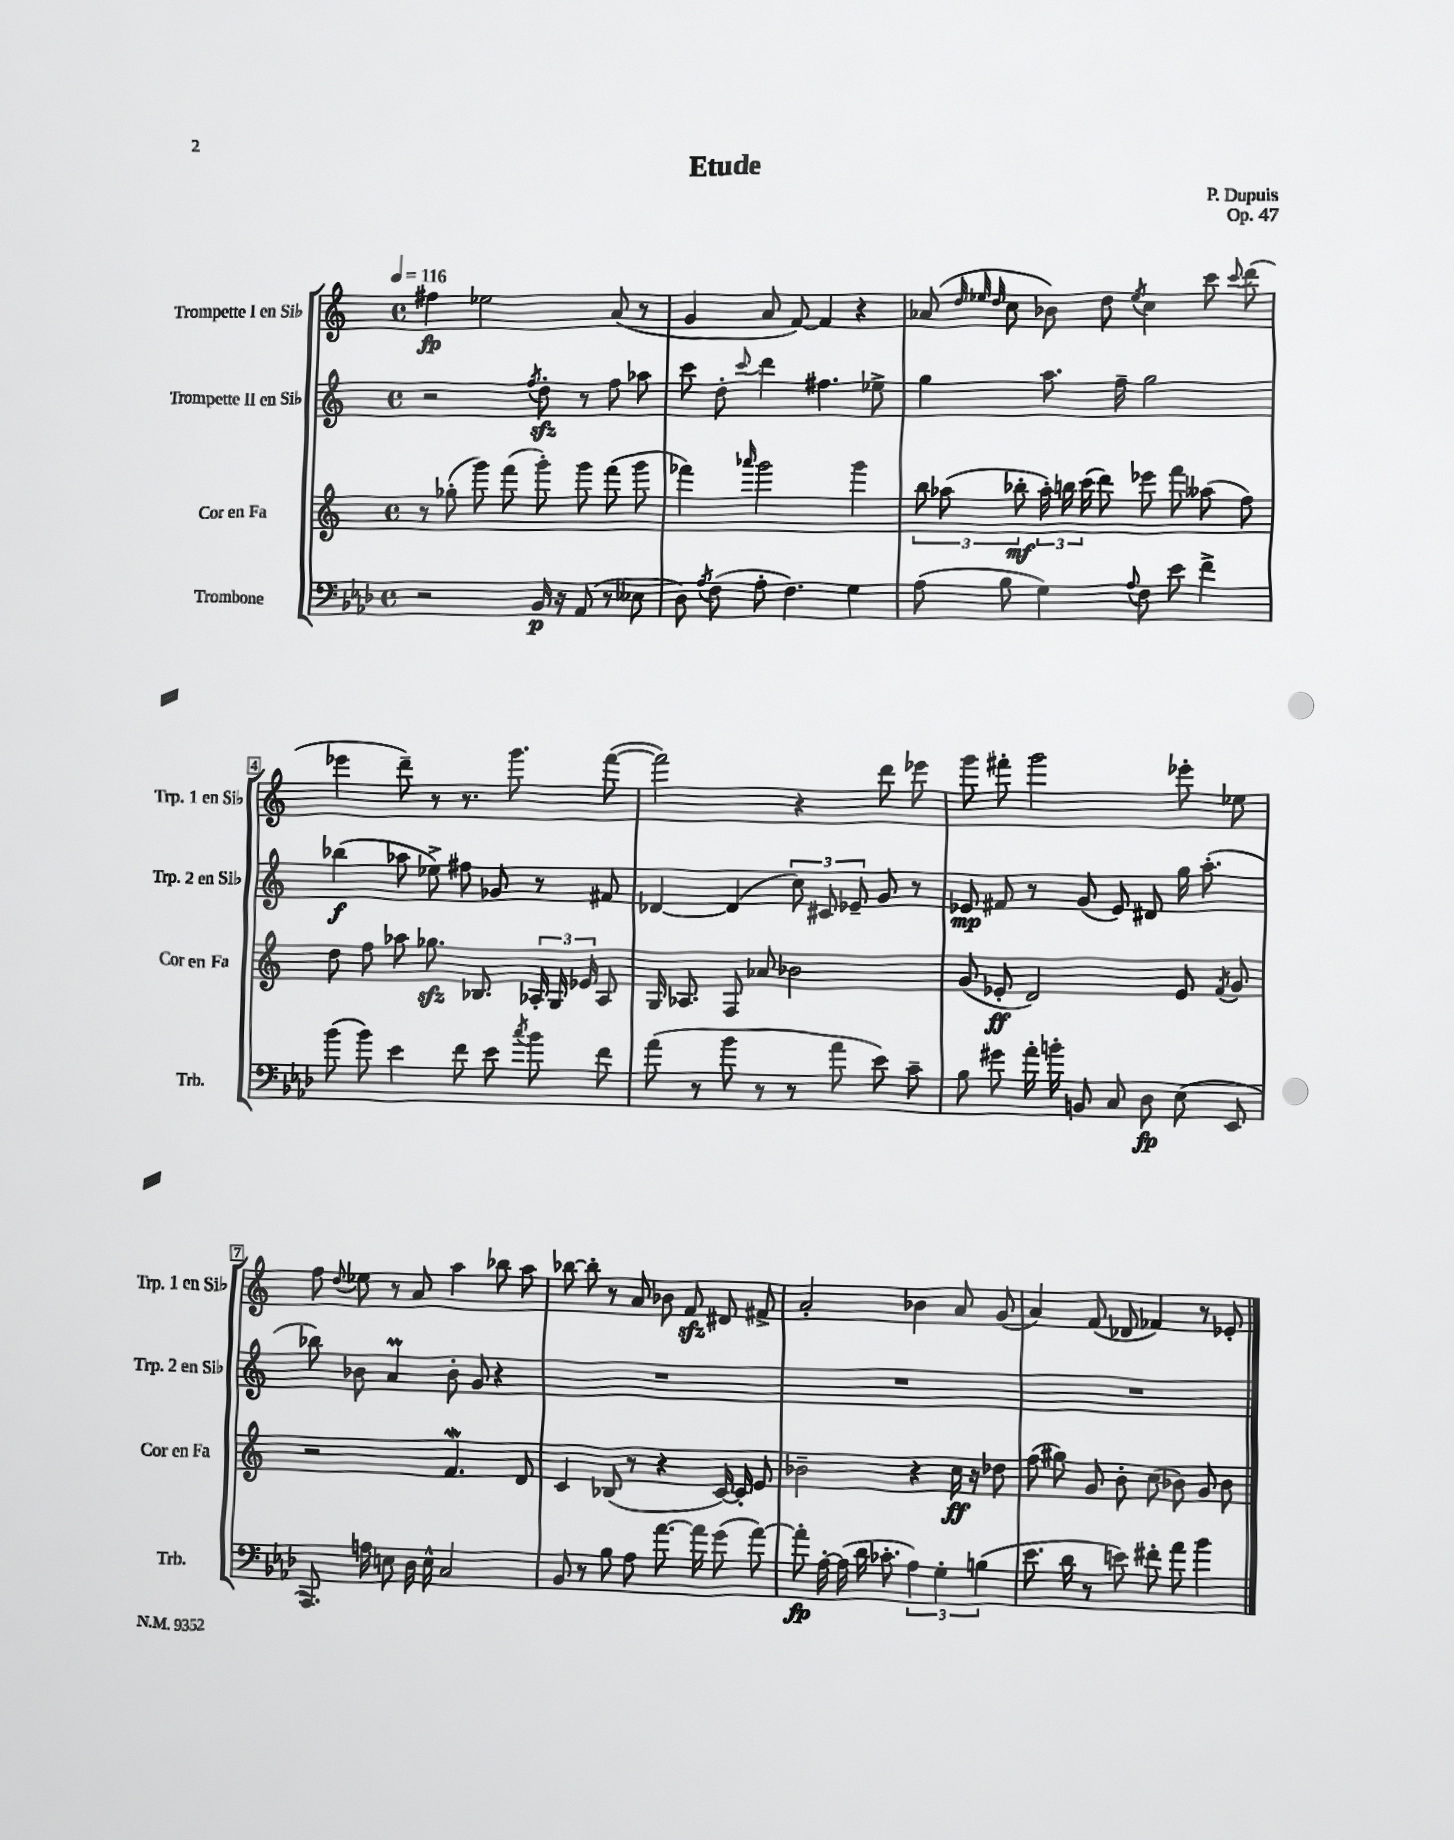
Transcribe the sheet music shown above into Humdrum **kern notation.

**kern	**kern	**kern	**kern
*staff4	*staff3	*staff2	*staff1
*clefF4	*clefG2	*clefG2	*clefG2
*k[b-e-a-d-]	*k[]	*k[]	*k[]
*M4/4	*M4/4	*M4/4	*M4/4
*met(c)	*met(c)	*met(c)	*met(c)
*MM116	*MM116	*MM116	*MM116
2r	8r	2r	4ff#
.	(8gg-'	.	.
.	8ggg)	.	2ee-
.	(8fff	.	.
.	.	8qff	.
16BB-	8ggg')	8dd'	.
16r	.	.	.
(8AA-	8ggg	8r	.
8r	(8fff	8ff	(8a
8E--	8ggg	8aa-	8r
=	=	=	=
8D-)	4fff-)	8ccc	4g
8qA-	.	.	.
(8F	.	8dd'	.
.	16qqaaa-	8qqccc	.
8A-'	2ggg	4ddd	8a
4.F)	.	.	[8f)
.	.	4.ff#	4f]
4G	4ggg	.	4r
.	.	8ee-^	.
=	=	=	=
(8A-	12bb	4gg	(8a-
.	(12aa-	.	.
.	.	.	32qqdd
.	.	.	32qqee-
.	.	.	32qqdd
8B-	.	.	8cc
.	12bb-'	.	.
4G)	24aa-')	8.aa	8b-)
.	24bb	.	.
.	(24ccc	.	.
.	8ddd)	.	8dd
.	.	16ff~	.
8qqA-	.	.	8qee-
8F	8eee-	2gg	4cc
8e-	8fff	.	.
4f^	(8aa--	.	8ccc
.	.	.	8qqccc
.	8ff)	.	(8ddd
=	=	=	=
(8b-	8dd	(4bb-	4eee-
8b-)	8ff	.	.
4e-	8aa-	8aa-	8ddd~)
.	8.gg-	8ee-^)	8r
8f	.	8ff#	8.r
.	8.B-	.	.
8e-	.	8g-	.
.	.	.	8.ggg
8qcc	.	.	.
8b-	24A-'	8r	.
.	24G	.	.
.	24e-	.	.
8f	8A-	8f#	([8fff
=	=	=	=
(8a-	16G	[4d-	2fff])
.	8.A-	.	.
8r	.	.	.
8b-	8F	(4d-]	.
8r	8a-	.	.
8r	2b-	12cc)	4r
.	.	12c#	.
8a-	.	.	.
.	.	12e-~	.
8e-)	.	8g	8ddd
8c~	.	8r	8eee-
=	=	=	=
8B-	(8g	8e-	8ggg
8g#	8e-'	8f#	8fff#'
16a-'	2d)	8r	2ggg
16b'	.	.	.
8BB	.	(8g	.
8C	.	8e-)	.
8D-	.	8d#	.
(8E-	8e-	16gg	8eee-'
.	.	(8.aa'	.
.	8qf	.	.
8EE-	8g	.	8ee-
=	=	=	=
8.AAA-)	2r	8bb-)	8ff
.	.	.	8qqdd
.	.	8b-	8ee-
16A	.	.	.
8E	.	4a	8r
16D-	.	.	8a
16E^^	.	.	.
2C	4.f	8b-'	4aa
.	.	8g	.
.	.	4r	8bb-
.	8d	.	8aa
=	=	=	=
8BB-	4c	1r	[8bb-
8r	.	.	8bb-']
8B-	(8B-	.	8r
8A-	8r	.	8a
[8.a-	4r	.	8b-
.	.	.	8f
16a-]	.	.	.
(8g	[16c)	.	8d#
.	16c']	.	.
[8a-)	8e	.	8f#^
=	=	=	=
8a-']	2b-~	1r	2a'
[16A-'	.	.	.
(16A-]	.	.	.
16d-	.	.	.
8.c-'	.	.	.
6A-)	4r	.	4b-
6G'	.	.	.
.	16cc	.	8a
.	16r	.	.
(6B	.	.	.
.	8dd-	.	(8g
=	=	=	=
8.e-	(8ff	1r	4a)
.	8gg#)	.	.
16d-	.	.	.
8r	8g	.	(8f
8e)	8b'	.	8d-
8f#'	(8cc	.	4f-)
8a-	8b-)	.	.
4b-	8g	.	8r
.	8b-	.	8e-'
==	==	==	==
*-	*-	*-	*-
